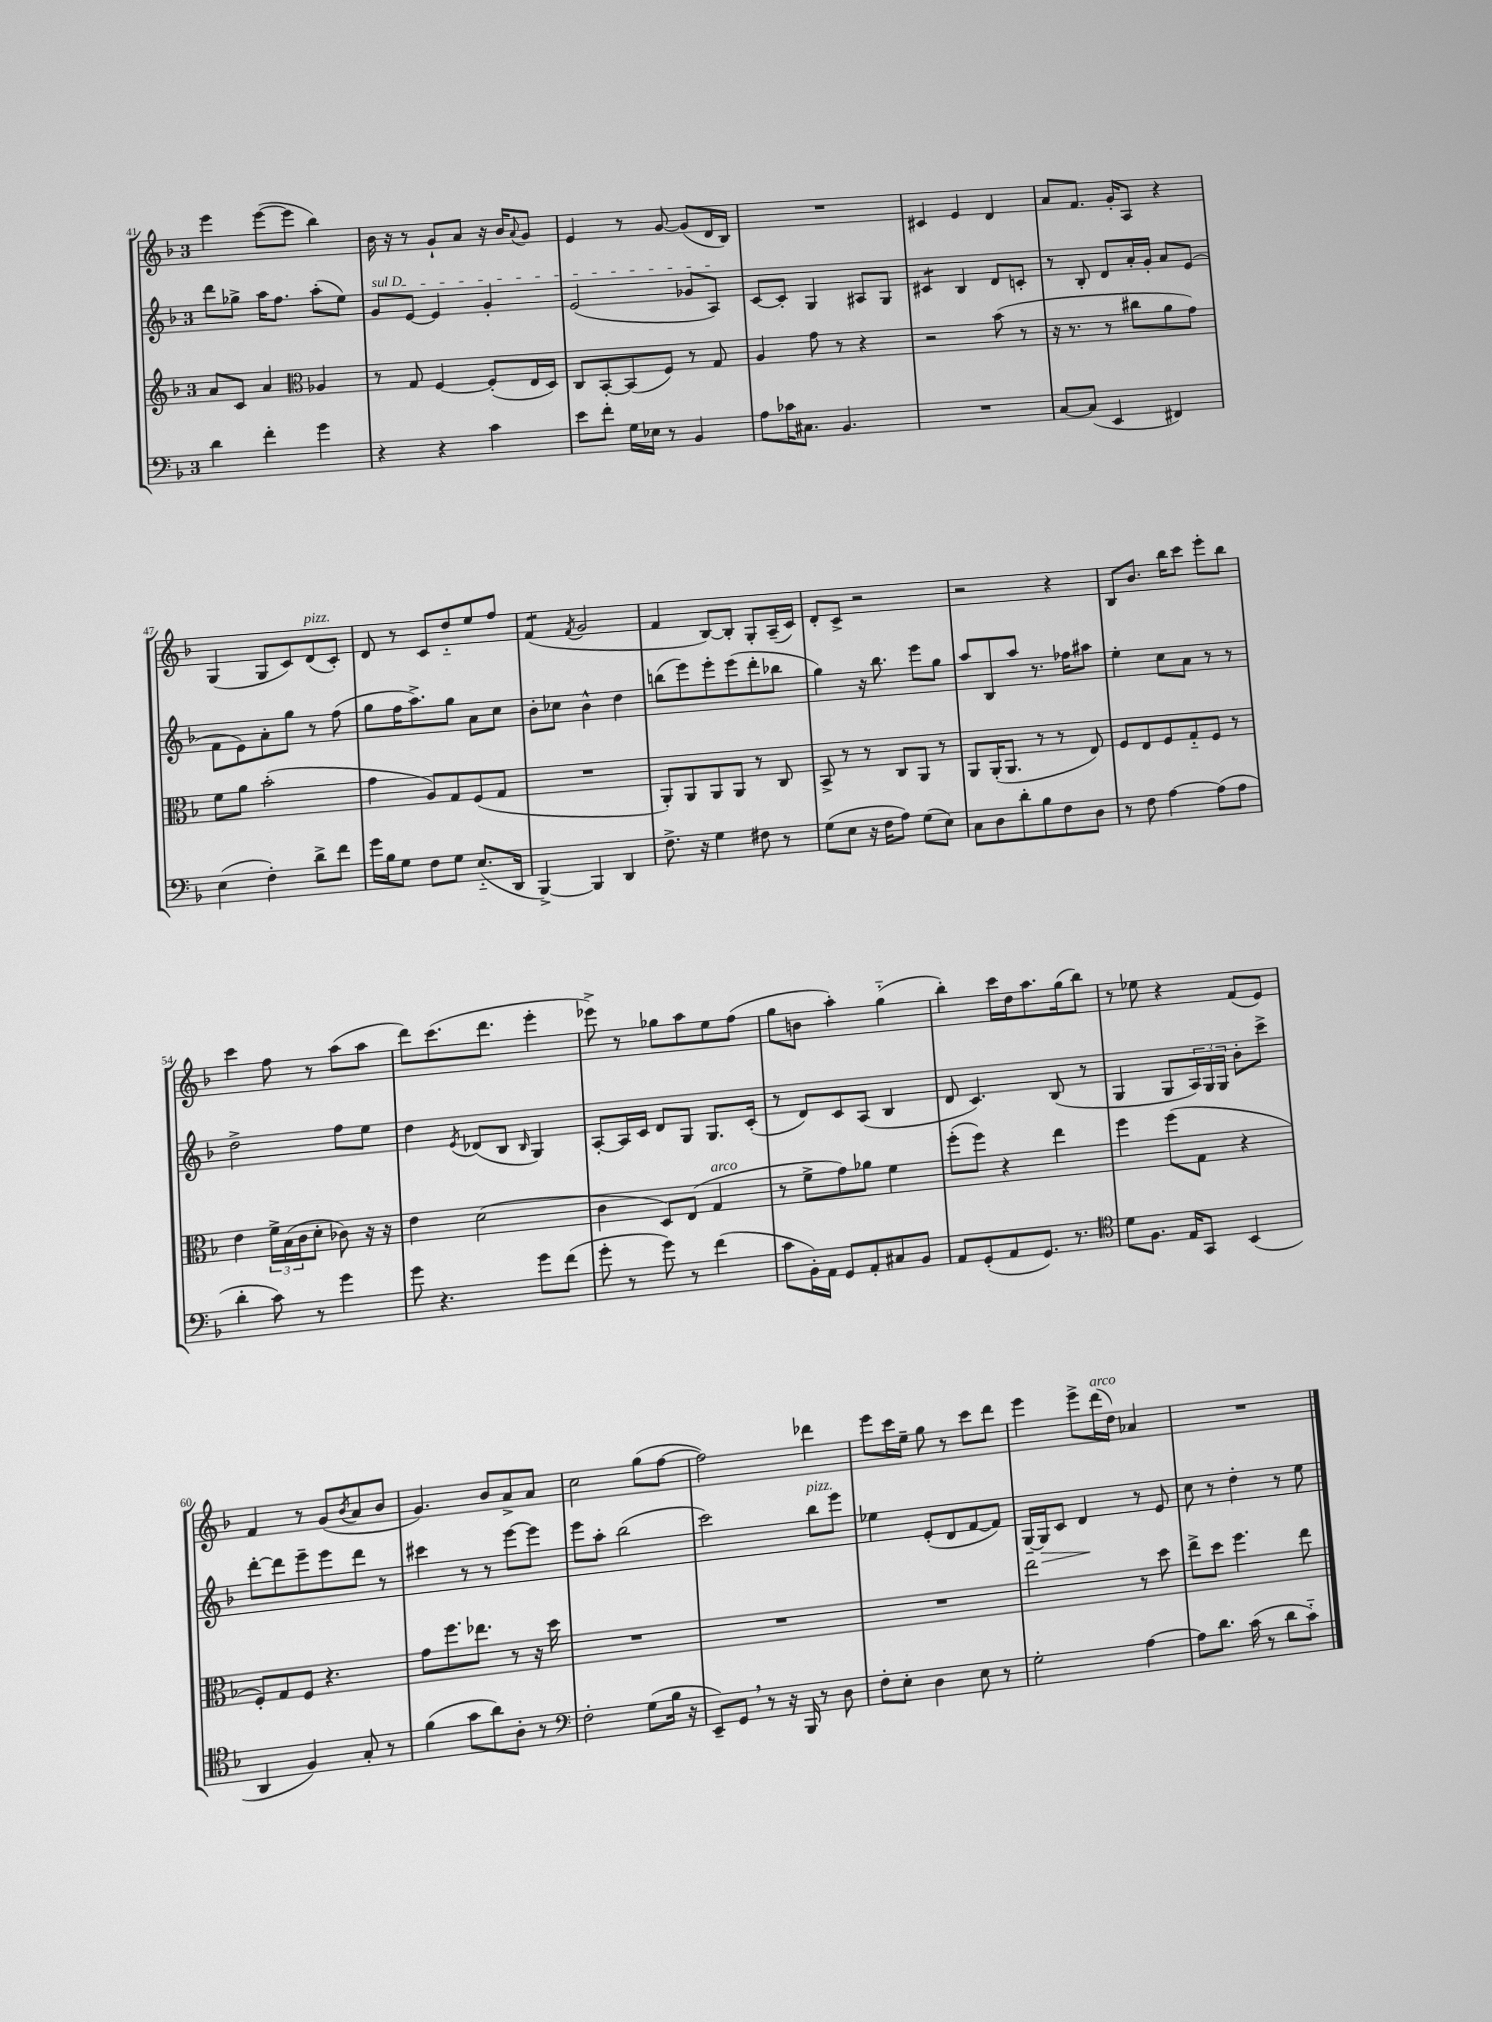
<<
\new StaffGroup <<
\new Staff = "s0" {
    \clef treble \key f \major \once \override Staff.TimeSignature.style = #'single-digit \time 3/4
    e'''4 e'''8~( e'''8 bes''4) |
    bes'16 r16 r8 g'8-! a'8 r16 bes'16 \appoggiatura { a'8 } g'8 |
    e'4 r8 g'8~ g'8( d'16 bes16) |
    R2. |
    cis'4 e'4 d'4 |
    a'8 f'8. g'16-. a8 r4 |
    g4( g8 c'8) d'8^\markup { \italic "pizz." }( c'8-.) |
    d'8 r8 c'8 d''8-_ e''8 f''8 |
    f'4:8( \acciaccatura { f'8 } g'2 |
    f'4 bes8~) bes8-. g8-. a16--( c'16) |
    d'8-. c'8-> r2 |
    r2 r4 |
    bes8 bes'8. bes''16 c'''8 e'''8-. bes''8 |
    c'''4 f''8 r8 a''8( a''8 |
    d'''8) c'''8.( d'''8. e'''4-. |
    ees'''8->) r8 ges''8 a''8 e''8 f''8( |
    g''8 b'8 a''4-.) g''4-_( |
    bes''4-.) c'''16 d''16 a''8. g''16( bes''8) |
    r8 ees''8 r4 f'8( e'8) |
    f'4 r8 g'8( \acciaccatura { bes'8 } a'8 bes'8 |
    g'4.) bes'8 a'8-> a'8 |
    c''2 g''8( f''8~ |
    f''2) des'''4 |
    e'''8 c'''16 e''16-- g''8 r8 c'''8 d'''8 |
    e'''4 e'''8-> d'''16^\markup { \italic "arco" }( d''16) aes'4 |
    R2. \bar "|." |
}
\new Staff = "s1" {
    \clef treble \key f \major \once \override Staff.TimeSignature.style = #'single-digit \time 3/4
    d'''8 ges''8-> a''16 f''8. a''8-.( e''8) |
    \once \override TextSpanner.bound-details.left.text = \markup { \italic "sul D" } g'8\startTextSpan e'8~ e'4 g'4-. |
    e'2( ges'8 a8\stopTextSpan) |
    c'8~ c'8-. g4 ais8 g8 |
    cis'4:8 bes4 d'8 c'8-. |
    r8 bes8-. d'8 a'16-. g'16-. a'8 e'8( |
    f'8 e'8) a'8-. g''8 r8 f''8( |
    g''8 f''16 a''8.->) g''8 a'8 c''8 |
    bes'8-. ces''8 bes'4-^ d''4 |
    b''8( e'''8) e'''8-. e'''8( d'''8-. bes''8 |
    g''4) r16 bes''8. e'''8 g''8 |
    a''8 bes8 a''8 r8. fes''16 ais''8 |
    e''4-. c''8 a'8 r8 r8 |
    d''2-> f''8 e''8 |
    d''4 \acciaccatura { e'8 } des'8( bes8 \grace { bes16 } g4) |
    a8~-. a16 c'16 d'8 g8 g8. c'16-.( |
    r8 d'8) c'8 a8( bes4 |
    d'8 c'4.) bes8( r8 |
    g4 g8 \tuplet 3/2 { a16) g16 g16 } bes'8-. c'''8-> |
    d'''8~-. d'''8 e'''8-- e'''8 d'''8 r8 |
    cis'''4 r8 r8 e'''8~ e'''8 |
    e'''8 a''8-. bes''2( |
    c'''2) bes''8^\markup { \italic "pizz." } e'''8 |
    ees''4 e'8-.( d'8 f'8~ f'8) |
    g16~-- g16\> c'8 d'4\! r8 e'8 |
    c''8 r8 d''4-. r8 e''8 \bar "|." |
}
\new Staff = "s2" {
    \clef treble \key f \major \once \override Staff.TimeSignature.style = #'single-digit \time 3/4
    a'8 c'8 a'4 \clef alto aes4 |
    r8 g8 f4~ f8-.( e16 d16) |
    c8 bes,8~-. bes,8( f8) r8 g8 |
    a4 g'8 r8 r4 |
    r2 bes'8( r8 |
    r16 r8. r8 cis''8 a'8 g'8) |
    f'8 a'8 bes'2-.( |
    g'4 a8) g8 f8( g8 |
    R2. |
    a,8-.) a,8 a,8 a,8 r8 c8 |
    bes,8-> r8 r8 c8 a,8 r8 |
    a,8 a,16-.( a,8. r8 r8 e8) |
    f8 e8 f8 g8-_ f8 r8 |
    e'4 \tuplet 3/2 { f'16-> bes16( c'16 } d'8-. ces'8) r16 r16 |
    e'4 d'2( |
    c'4 d8) e8( g4^\markup { \italic "arco" } |
    r8 f'8-> g'8) aes'8 f'4 |
    f''8-.( f''8) r4 e''4 |
    f''4 f''8( g8 r4 |
    f8-.) g8 f8 r4. |
    g'8 f''8. ees''8. r8 r16 d''16 |
    R2. |
    R2. |
    R2. |
    e''2 r8 d''8 |
    e''8-> d''8 f''4. e''8 \bar "|." |
}
\new Staff = "s3" {
    \clef bass \key f \major \once \override Staff.TimeSignature.style = #'single-digit \time 3/4
    d'4 f'4-. g'4 |
    r4 r4 c'4 |
    e'8 f'8-. g16 ees16 r8 bes,4 |
    a8 ces'16 cis8. bes,4. |
    R2. |
    c8~ c8( e,4 fis,4) |
    e4( f4-.) d'8-> f'8 |
    g'16 bes16 g8 f8 g8 e8.-_( d,16 |
    bes,,4~->) bes,,4 d,4 |
    f8.-> r16 g4 fis8 r8 |
    g8( e8 r16 f16 a8) g8( e8) |
    c8 d8 d'8-. bes8 f8 d8 |
    r8 f8 a4~ a8( a8 |
    d'4-. c'8) r8 g'4 |
    g'8 r4. g'8 f'8( |
    g'8-. r8 g'8) r8 f'4( |
    c'8 bes,16-.) a,16 g,8 a,8-. cis8 bes,8 |
    a,8 g,8-.( a,8 g,8.) r8. |
    \clef tenor d'8 f8. e16 g,8 bes,4( |
    a,4 f4) g8-. r8 |
    f'4( g'8 a'8) a8-. r8 |
    \clef bass f2-. g8( bes16 r16 |
    e,8--) g,8 \breathe r8 r16 bes,,16 r8 d8 |
    f8-. e8-. d4 e8 r8 |
    g2-. a4~ |
    a8 d'8. c'16( r8 d'8 c'8-_) \bar "|." |
}
>>
>>
\layout { \context { \Score currentBarNumber = #41 } }
